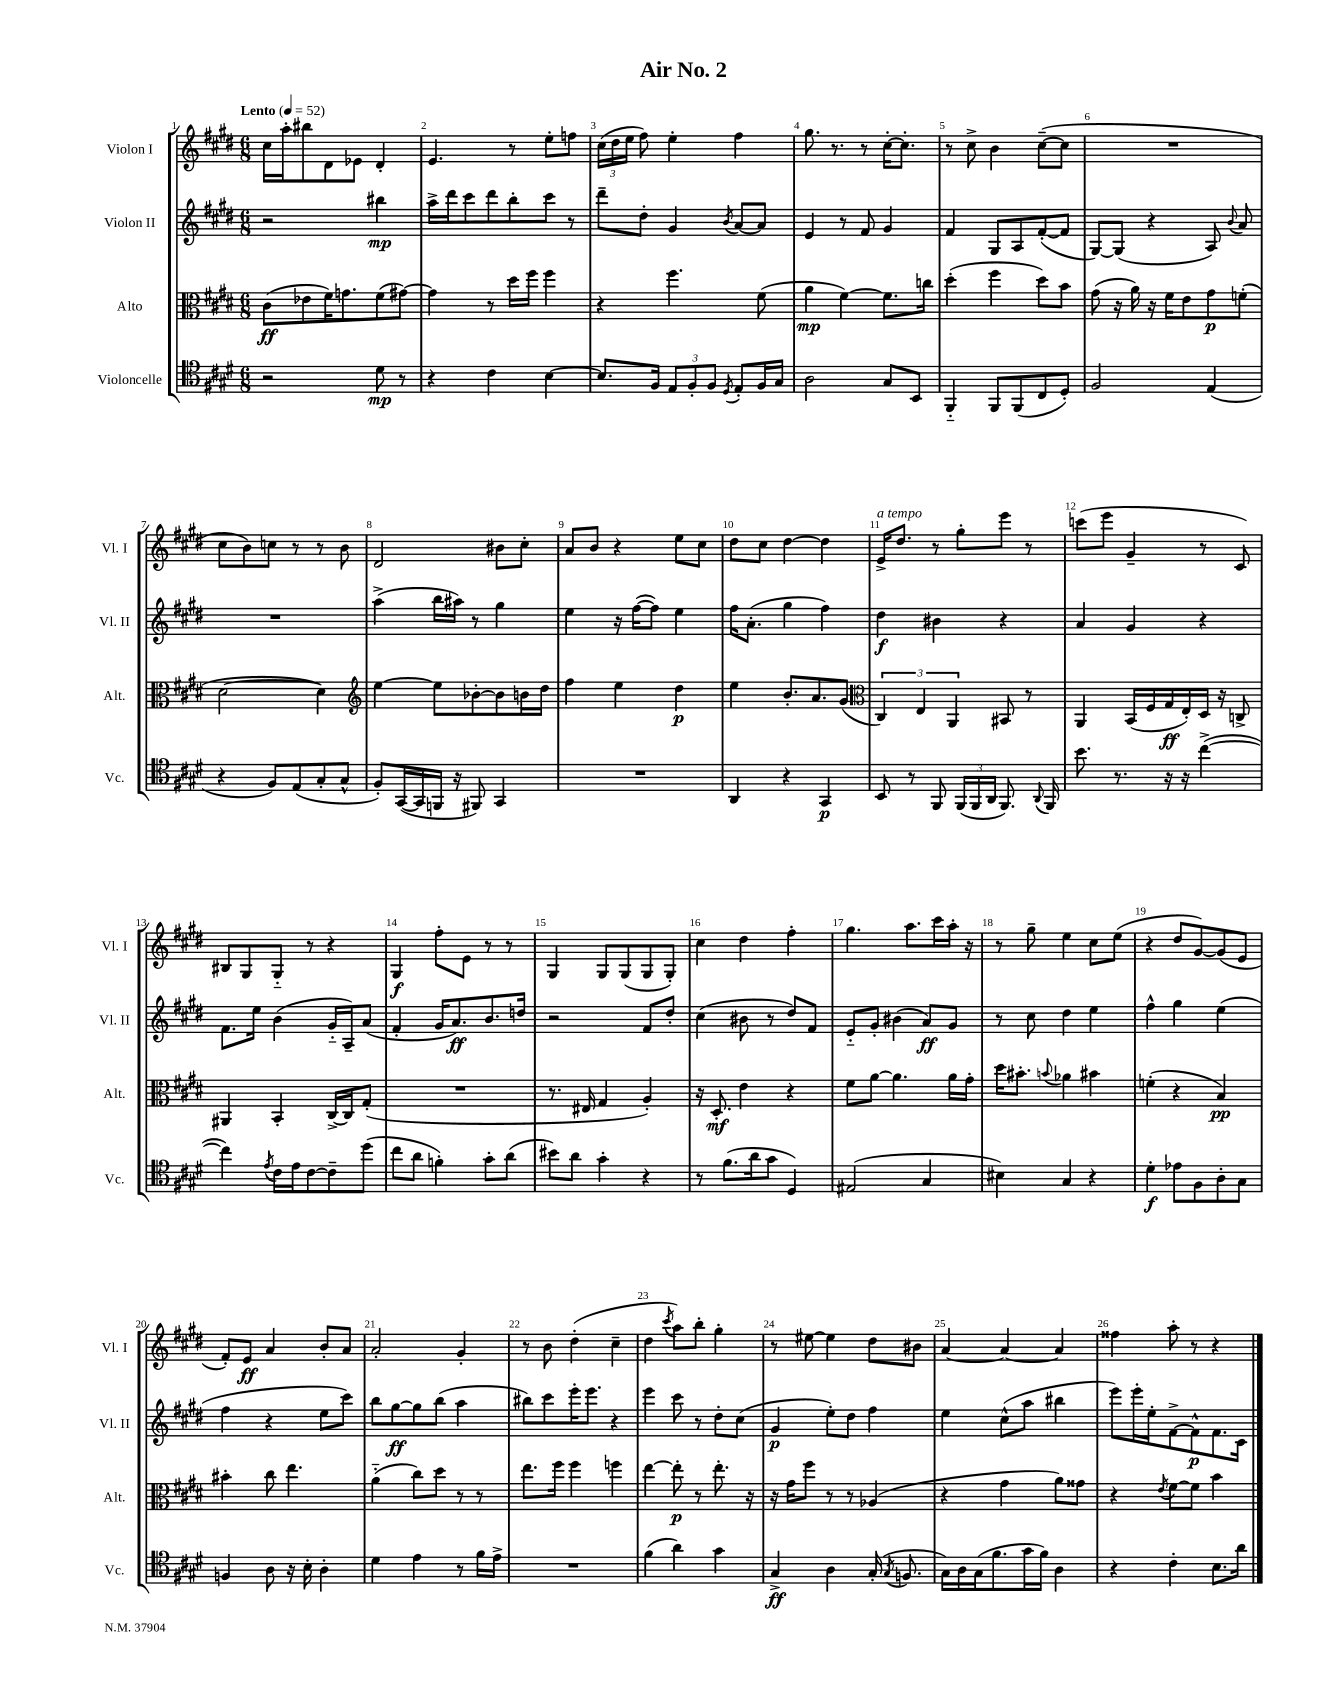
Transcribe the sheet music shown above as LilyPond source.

\header { title = "Air No. 2" }
<<
\new StaffGroup <<
\new Staff = "s0" \with { instrumentName = "Violon I" shortInstrumentName = "Vl. I" } {
    \clef treble \key e \major \numericTimeSignature \time 6/8 \tempo "Lento" 4 = 52
    \autoBeamOff cis''16[ a''16-. bis''8 dis'8 ees'8] dis'4-. |
    e'4. r8 e''8[-. f''8] |
    \tuplet 3/2 { cis''16[( dis''16 e''16] } fis''8) e''4-. fis''4 |
    gis''8. r8. r8 cis''16[~-. cis''8.]-. |
    r8 cis''8-> b'4 cis''8[~--( cis''8] |
    R2. |
    cis''8[ b'8) c''8] r8 r8 b'8 |
    dis'2 bis'8[ cis''8]-. |
    a'8[ b'8] r4 e''8[ cis''8] |
    dis''8[ cis''8] dis''4~ dis''4 |
    e'16[->^\markup { \italic "a tempo" } dis''8.] r8 gis''8[-. e'''8] r8 |
    c'''8[( e'''8] gis'4-- r8 cis'8) |
    bis8[ gis8 gis8]-_ r8 r4 |
    gis4\f fis''8[-. e'8] r8 r8 |
    gis4 gis8[ gis8( gis8 gis8]-.) |
    cis''4 dis''4 fis''4-. |
    gis''4. a''8.[ cis'''16 a''16]-. r16 |
    r8 gis''8-- e''4 cis''8[ e''8]( |
    r4 dis''8[ gis'8~) gis'8( e'8] |
    fis'8[-.) e'8]\ff a'4 b'8[-. a'8] |
    a'2-. gis'4-. |
    r8 b'8 dis''4-.( cis''4-- |
    dis''4 \acciaccatura { cis'''8 } a''8[) b''8]-. gis''4-. |
    r8 eis''8~ eis''4 dis''8[ bis'8] |
    a'4~ a'4~ a'4 |
    fisis''4 a''8-. r8 r4 \bar "|." |
}
\new Staff = "s1" \with { instrumentName = "Violon II" shortInstrumentName = "Vl. II" } {
    \clef treble \key e \major \numericTimeSignature \time 6/8
    \autoBeamOff r2 bis''4\mp |
    a''16[-> dis'''16 cis'''8 dis'''8 b''8-. cis'''8] r8 |
    dis'''8[-- dis''8]-. gis'4 \acciaccatura { b'8 } a'8[~ a'8] |
    e'4 r8 fis'8 gis'4 |
    fis'4 gis8[ a8 fis'8~-.( fis'8] |
    gis8[~) gis8]( r4 a8) \appoggiatura { b'8 } a'8 |
    R2. |
    a''4->( b''16[ ais''16]) r8 gis''4 |
    e''4 r16 fis''16[~( fis''8]) e''4 |
    fis''16[ a'8.]-.( gis''4 fis''4) |
    dis''4\f bis'4 r4 |
    a'4 gis'4 r4 |
    fis'8.[ e''16] b'4( gis'16[-_ a16--) a'8]( |
    fis'4-. gis'16[ a'8.\ff) b'8. d''16] |
    r2 fis'8[ dis''8]-. |
    cis''4( bis'8 r8 dis''8[) fis'8] |
    e'8[-_ gis'8]-. bis'4( a'8[\ff) gis'8] |
    r8 cis''8 dis''4 e''4 |
    fis''4-^ gis''4 e''4( |
    fis''4 r4 e''8[ cis'''8]) |
    b''8[ gis''8~\ff gis''8 b''8]( a''4 |
    bis''8[) cis'''8 e'''16-. e'''8.] r4 |
    e'''4 cis'''8 r8 dis''8[-. cis''8]( |
    gis'4\p e''8[-.) dis''8] fis''4 |
    e''4 cis''8[-^( a''8] bis''4 |
    e'''8[) e'''16-. e''16-. fis'8~-> fis'8-^\p fis'8. cis'16] \bar "|." |
}
\new Staff = "s2" \with { instrumentName = "Alto" shortInstrumentName = "Alt." } {
    \clef alto \key e \major \numericTimeSignature \time 6/8
    \autoBeamOff cis'8[\ff( ees'8 fis'16) g'8. fis'8( gis'8]~) |
    gis'4 r8 dis''16[ fis''16] fis''4 |
    r4 fis''4. fis'8( |
    a'4\mp fis'4~) fis'8.[ c''16] |
    dis''4-.( fis''4 dis''8[) b'8] |
    gis'8( r16 a'16) r16 fis'16[ e'8 gis'8\p f'8]-.( |
    dis'2~ dis'4) |
    \clef treble e''4~ e''8[ bes'8~-. bes'8 b'16 dis''16] |
    fis''4 e''4 dis''4\p |
    e''4 b'8.[-. a'8. gis'8]( |
    \clef alto \tuplet 3/2 { cis4) e4 a,4 } bis,8 r8 |
    a,4 b,16[( fis16 gis16\ff e16-.) dis16] r16 c8-> |
    ais,4 b,4-. cis16[~-> cis16 gis8]-.( |
    R2. |
    r8. eis16 gis4 a4-.) |
    r16 dis8.-.\mf e'4 r4 |
    fis'8[ a'8]~ a'4. a'16[ gis'16]-. |
    dis''16[ bis'8.]-. \appoggiatura { b'8 } aes'4 bis'4 |
    f'4-.( r4 b4\pp) |
    bis'4-. cis''8 e''4. |
    a'4-_( cis''8[) dis''8] r8 r8 |
    e''8.[ fis''16] fis''4 f''4 |
    e''4~ e''8-.\p r8 e''8.-. r16 |
    r16 gis'16[ fis''8] r8 r8 aes4( |
    r4 gis'4 a'8[) gisis'8] |
    r4 \acciaccatura { e'8 } fis'8[~ fis'8] b'4 \bar "|." |
}
\new Staff = "s3" \with { instrumentName = "Violoncelle" shortInstrumentName = "Vc." } {
    \clef tenor \key e \major \numericTimeSignature \time 6/8
    \autoBeamOff r2 dis'8\mp r8 |
    r4 cis'4 b4~ |
    b8.[ fis16] \tuplet 3/2 { e8[ fis8-. fis8] } \acciaccatura { dis8 } e8[-. fis16 gis16] |
    a2 gis8[ b,8] |
    fis,4-_ fis,8[ fis,8( cis8 dis8]-.) |
    fis2 e4( |
    r4 fis8[) e8( gis8-. gis8]-^ |
    fis8[-.) gis,16~( gis,16 f,16] r16 fis,8) gis,4 |
    R2. |
    a,4 r4 gis,4\p |
    b,8 r8 fis,8 \tuplet 3/2 { fis,16[( fis,16 a,16] } fis,8.) \appoggiatura { a,8 } fis,16 |
    b'8. r8. r16 r16 cis''4~->( |
    cis''4) \acciaccatura { e'8 } cis'16[ e'16 cis'8~ cis'8-- dis''8]( |
    cis''8[ a'8] f'4-.) gis'8[-. a'8]( |
    bis'8[) a'8] gis'4-. r4 |
    r8 fis'8.[( a'16 gis'8] dis4) |
    eis2( gis4 |
    bis4) gis4 r4 |
    dis'4-.\f ees'8[ fis8 a8-. gis8] |
    f4 a8 r16 b16-. a4-. |
    dis'4 e'4 r8 fis'16[ e'16]-> |
    R2. |
    fis'4( a'4) gis'4 |
    gis4->\ff a4 gis16-.( \acciaccatura { gis8 } f8. |
    gis16[) a16 gis16( fis'8. gis'16 fis'16]) a4 |
    r4 cis'4-. b8.[ a'16] \bar "|." |
}
>>
>>
\layout { \context { \Score \override BarNumber.break-visibility = ##(#f #t #t) barNumberVisibility = #all-bar-numbers-visible } }
